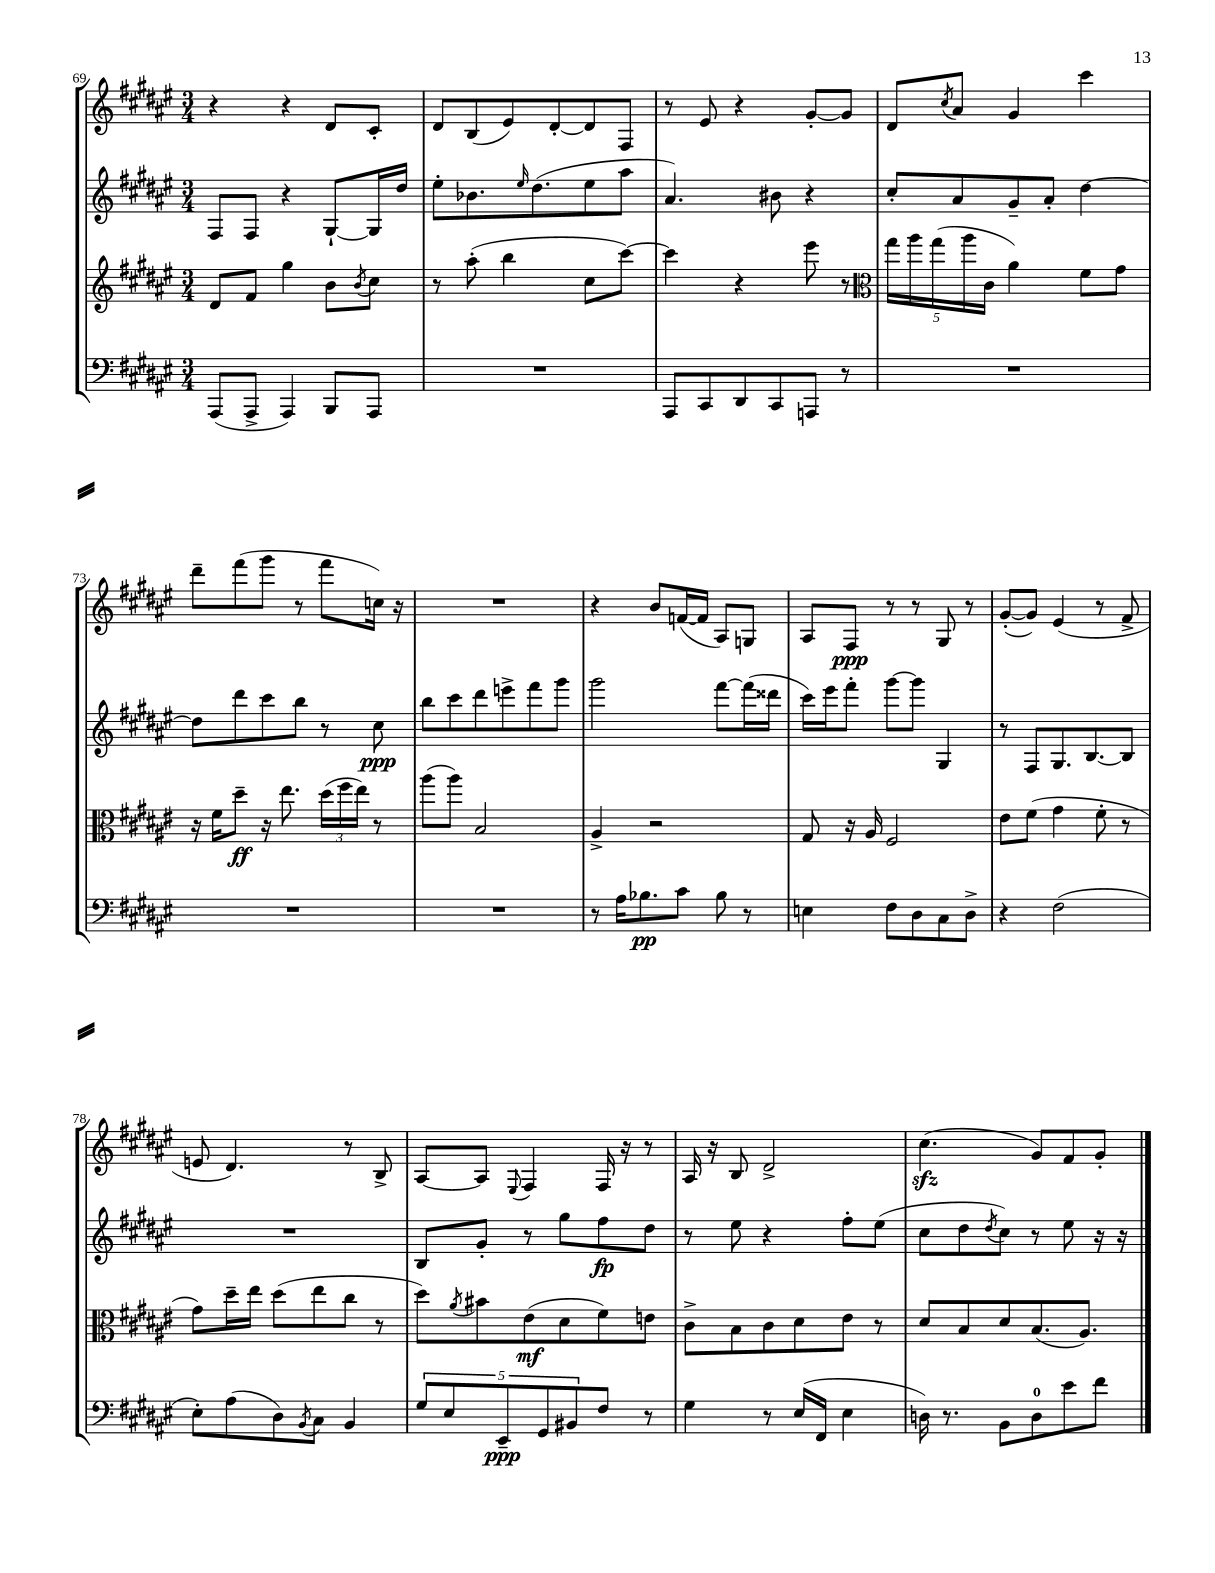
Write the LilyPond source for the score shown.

<<
\new StaffGroup <<
\new Staff = "s0" {
    \clef treble \key fis \major \numericTimeSignature \time 3/4
    r4 r4 dis'8 cis'8-. |
    dis'8 b8( eis'8) dis'8~-. dis'8 fis8 |
    r8 eis'8 r4 gis'8~-. gis'8 |
    dis'8 \acciaccatura { cis''8 } ais'8 gis'4 cis'''4 |
    dis'''8-- fis'''8( gis'''8 r8 fis'''8 c''16) r16 |
    R2. |
    r4 b'8 f'16~( f'16 ais8) g8 |
    ais8 fis8\ppp r8 r8 gis8 r8 |
    gis'8~-.( gis'8) eis'4( r8 fis'8-> |
    e'8 dis'4.) r8 b8-> |
    ais8~ ais8 \appoggiatura { eis8 } fis4 fis16 r16 r8 |
    ais16 r16 b8 dis'2-> |
    cis''4.\sfz( gis'8) fis'8 gis'8-. \bar "|." |
}
\new Staff = "s1" {
    \clef treble \key fis \major \numericTimeSignature \time 3/4
    fis8 fis8 r4 gis8~-! gis16 dis''16 |
    eis''8-. bes'8. \grace { eis''16 } dis''8.( eis''8 ais''8 |
    ais'4.) bis'8 r4 |
    cis''8-. ais'8 gis'8-- ais'8-. dis''4~ |
    dis''8 dis'''8 cis'''8 b''8 r8 cis''8\ppp |
    b''8 cis'''8 dis'''8 e'''8-> fis'''8 gis'''8 |
    gis'''2 fis'''8~ fis'''16( disis'''16 |
    cis'''16) eis'''16 fis'''8-. gis'''8~ gis'''8 gis4 |
    r8 fis8 gis8. b8.~ b8 |
    R2. |
    b8 gis'8-. r8 gis''8 fis''8\fp dis''8 |
    r8 eis''8 r4 fis''8-. eis''8( |
    cis''8 dis''8 \acciaccatura { dis''8 } cis''8) r8 eis''8 r16 r16 \bar "|." |
}
\new Staff = "s2" {
    \clef treble \key fis \major \numericTimeSignature \time 3/4
    dis'8 fis'8 gis''4 b'8 \acciaccatura { b'8 } cis''8 |
    r8 ais''8-.( b''4 cis''8 cis'''8~) |
    cis'''4 r4 eis'''8 r8 |
    \clef alto \tuplet 5/4 { gis''16 ais''16 gis''16( ais''16 cis'16 } ais'4) fis'8 gis'8 |
    r16 fis'16 dis''8--\ff r16 eis''8. \tuplet 3/2 { dis''16( fis''16 eis''16) } r8 |
    ais''8( ais''8) b2 |
    ais4-> r2 |
    gis8 r16 ais16 fis2 |
    eis'8 fis'8( gis'4 fis'8-. r8 |
    gis'8) dis''16-- eis''16 dis''8( eis''8 cis''8 r8 |
    dis''8) \acciaccatura { ais'8 } bis'8 eis'8\mf( dis'8 fis'8) e'8 |
    cis'8-> b8 cis'8 dis'8 eis'8 r8 |
    dis'8 b8 dis'8 b8.( ais8.) \bar "|." |
}
\new Staff = "s3" {
    \clef bass \key fis \major \numericTimeSignature \time 3/4
    ais,,8( ais,,8-> ais,,4) b,,8 ais,,8 |
    R2. |
    ais,,8 cis,8 dis,8 cis,8 a,,8 r8 |
    R2. |
    R2. |
    R2. |
    r8 ais16 bes8.\pp cis'8 bes8 r8 |
    e4 fis8 dis8 cis8 dis8-> |
    r4 fis2( |
    eis8-.) ais8( dis8) \acciaccatura { b,8 } cis8 b,4 |
    \tuplet 5/4 { gis8 eis8 eis,8--\ppp gis,8 bis,8 } fis8 r8 |
    gis4 r8 eis16( fis,16 eis4 |
    d16) r8. b,8 d8-0 eis'8 fis'8 \bar "|." |
}
>>
>>
\layout { \context { \Score currentBarNumber = #69 } }
